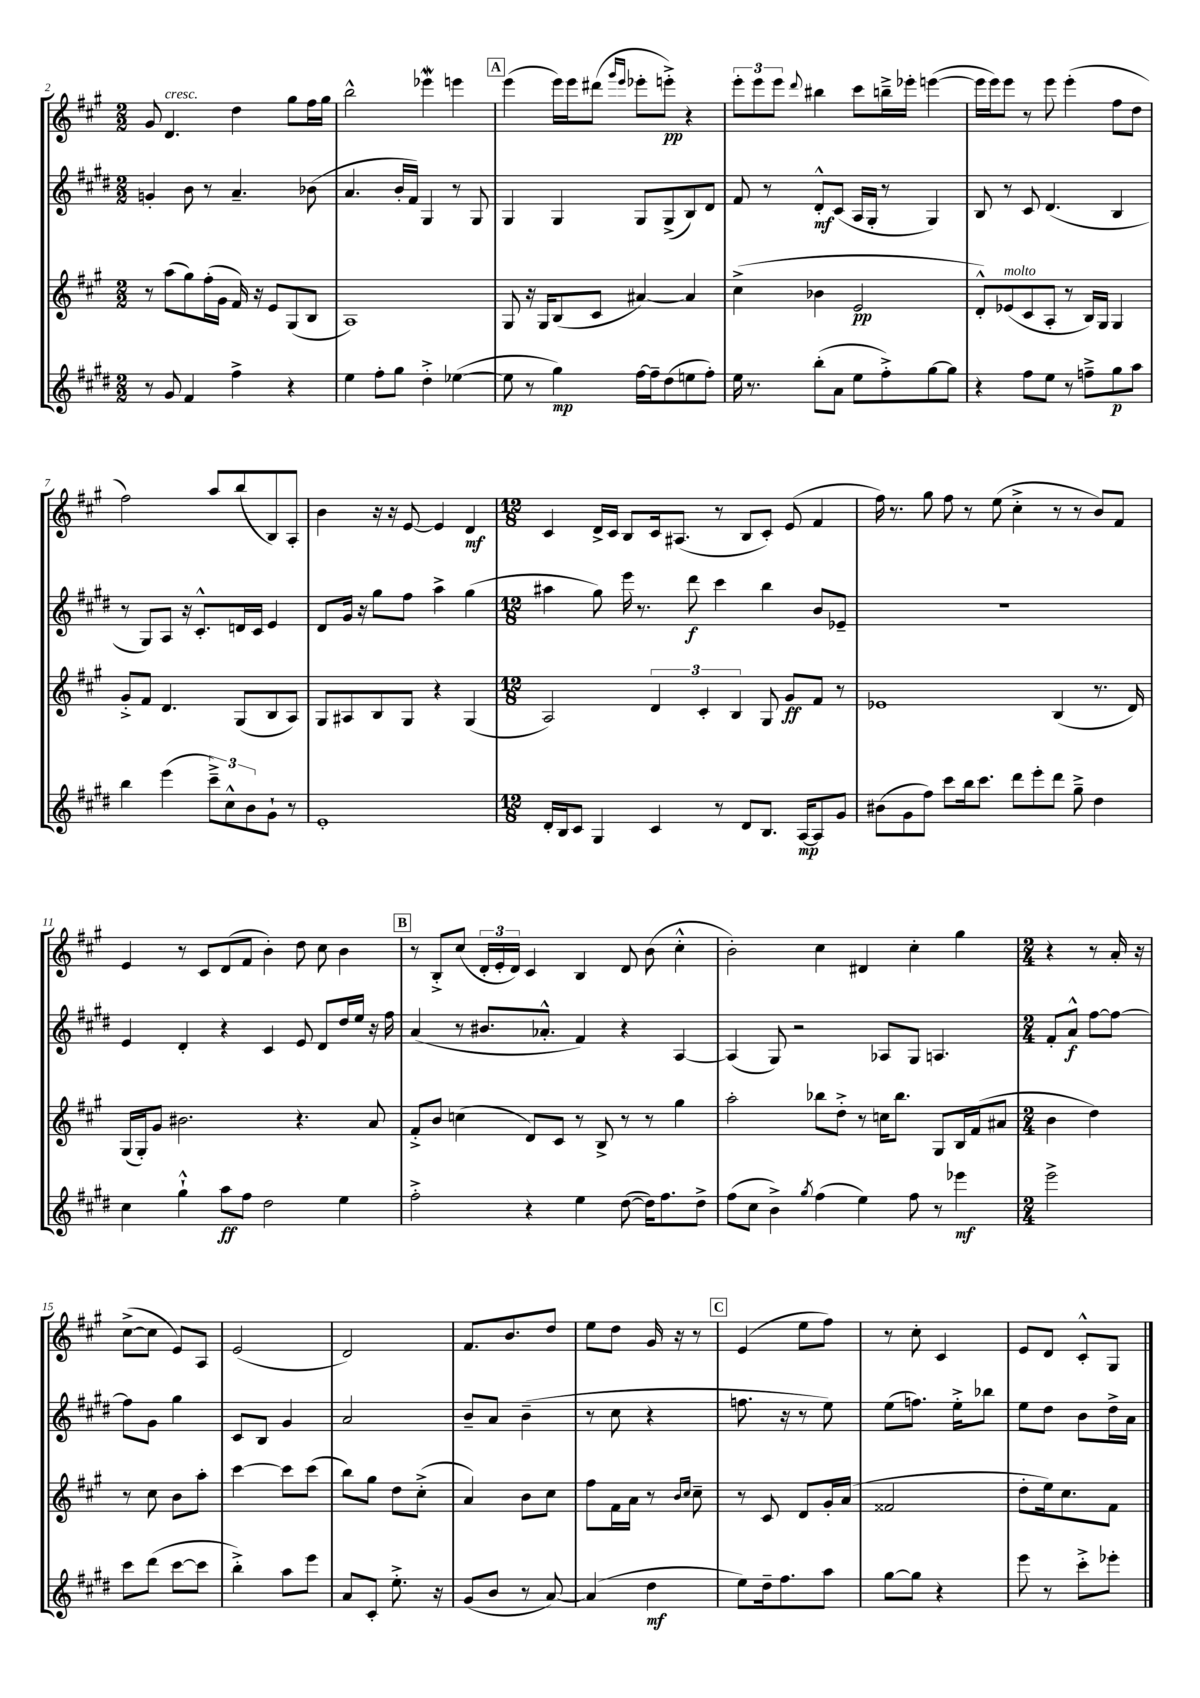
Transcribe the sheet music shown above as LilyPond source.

<<
\new StaffGroup <<
\new Staff = "s0" {
    \clef treble \key a \major \numericTimeSignature \time 2/2
    gis'8 d'4.^\markup { \italic "cresc." } d''4 gis''8 fis''16 gis''16 |
    b''2-^ ees'''4\mordent e'''4 |
    \mark \markup { \box "A" } e'''4( e'''16) e'''16 dis'''8( \grace { gis'''16 e'''16 } ees'''8-. e'''8-.->\pp) r4 |
    \tuplet 3/2 { e'''8-. e'''8 e'''8 } \appoggiatura { d'''8 } bis''4 cis'''8 b''16---> ees'''16-. e'''4~( |
    e'''16 e'''16) e'''8 r8 e'''8 e'''4-.( fis''8 d''8 |
    fis''2) a''8 b''8( b8) a8-. |
    b'4 r16 r16 e'8~ e'4 d'4\mf |
    \numericTimeSignature \time 12/8 cis'4 d'16-> cis'16 b8 cis'16 ais8.( r8 b8 cis'8-.) e'8( fis'4 |
    fis''16) r8. gis''8 fis''8 r8 e''8( cis''4-.-> r8 r8 b'8) fis'8 |
    e'4 r8 cis'8 d'8( fis'8 b'4-.) d''8 cis''8 b'4 |
    \mark \markup { \box "B" } r8 b8-.-> cis''8( \tuplet 3/2 { d'16-. e'16-. d'16) } cis'4 b4 d'8 b'8( cis''4-.-^ |
    b'2-.) cis''4 dis'4 cis''4-. gis''4 |
    \numericTimeSignature \time 2/4 r4 r8 a'16-. r16 |
    cis''8~->( cis''8 e'8) a8 |
    e'2( |
    d'2) |
    fis'8. b'8. d''8 |
    e''8 d''8 gis'16 r16 r8 |
    \mark \markup { \box "C" } e'4( e''8 fis''8) |
    r8 cis''8-. cis'4 |
    e'8 d'8 cis'8-.-^ gis8 \bar "|." |
}
\new Staff = "s1" {
    \clef treble \key e \major \numericTimeSignature \time 2/2
    g'4-. b'8 r8 a'4.-- bes'8( |
    a'4. b'16-. fis'16) gis4 r8 gis8 |
    \mark \markup { \box "A" } gis4 gis4 gis8 gis8->( b8) dis'8 |
    fis'8 r8 dis'8-.-^\mf cis'8( a16 gis16-. r8 gis4) |
    b8 r8 cis'8 dis'4.( b4 |
    r8 gis8) a8 r16 cis'8.-.-^ d'16 cis'16 e'4 |
    dis'8 gis'16 r16 gis''8 fis''8 a''4-> gis''4( |
    \numericTimeSignature \time 12/8 ais''4 gis''8) e'''16 r8. dis'''8\f cis'''4 b''4 b'8 ees'8-- |
    R1. |
    e'4 dis'4-. r4 cis'4 e'8 dis'8 dis''16 e''16 r16 fis''16 |
    \mark \markup { \box "B" } a'4( r8 bis'8. aes'8.-.-^ fis'4) r4 a4~ |
    a4( gis8) r2 aes8 gis8 a4. |
    \numericTimeSignature \time 2/4 fis'8-. a'8-^\f fis''8~ fis''8~ |
    fis''8 gis'8 gis''4 |
    cis'8 b8 gis'4 |
    a'2 |
    b'8-- a'8 b'4--( |
    r8 cis''8 r4 |
    \mark \markup { \box "C" } f''8. r16 r8 e''8) |
    e''8( f''8.) e''16-.-> bes''8 |
    e''8 dis''8 b'8 dis''16-> a'16 \bar "|." |
}
\new Staff = "s2" {
    \clef treble \key a \major \numericTimeSignature \time 2/2
    r8 a''8( gis''8) fis''16-.( gis'16 fis'16) r16 e'8 gis8( b8 |
    a1) |
    \mark \markup { \box "A" } gis8 r16 gis16 b8( cis'8 ais'4~) ais'4 |
    cis''4->( bes'4 e'2\pp |
    d'8-.-^) ees'8^\markup { \italic "molto" }( cis'8 a8-. r8 b16) gis16 gis4 |
    gis'8-.-> fis'8 d'4. gis8( b8 a8) |
    gis8 ais8 b8 gis8 r4 gis4( |
    \numericTimeSignature \time 12/8 a2) \tuplet 3/2 { d'4 cis'4-. b4 } gis8 gis'8\ff fis'8 r8 |
    ees'1 b4( r8. d'16) |
    gis16( gis16-.) gis'8 bis'2. r4. a'8 |
    \mark \markup { \box "B" } fis'8-.-> b'8 c''4( d'8) cis'8 r8 b8-> r8 r8 gis''4 |
    a''2-. bes''8 d''8-.-> r8 c''16 bes''8. gis8 b16 fis'16( ais'8 |
    \numericTimeSignature \time 2/4 b'4 d''4) |
    r8 cis''8 b'8 a''8-. |
    cis'''4~ cis'''8 cis'''8( |
    b''8) gis''8 d''8 cis''8-.->( |
    a'4) b'8 cis''8 |
    fis''8 fis'16 a'16 r8 \grace { b'16 cis''16 } cis''8-- |
    \mark \markup { \box "C" } r8 cis'8 d'8 gis'16-. a'16( |
    fisis'2 |
    d''8-. e''16) cis''8. fis'8 \bar "|." |
}
\new Staff = "s3" {
    \clef treble \key e \major \numericTimeSignature \time 2/2
    r8 gis'8 fis'4 fis''4-> r4 |
    e''4 fis''8-. gis''8 dis''4-.-> ees''4~( |
    \mark \markup { \box "A" } ees''8 r8 gis''4\mp) fis''16~ fis''16-- dis''8( e''8 fis''8-.) |
    e''16 r8. b''8-.( a'8 e''8 fis''8-.->) gis''8~ gis''8 |
    r4 fis''8 e''8 r8 f''8---> gis''8\p a''8 |
    b''4 e'''4( \tuplet 3/2 { cis'''8--->) cis''8-^ b'8 } gis'8-! r8 |
    e'1-. |
    \numericTimeSignature \time 12/8 dis'16-. b16 cis'8 gis4 cis'4 r8 dis'8 b8. a16~\mp a8 gis'8 |
    bis'8( gis'8 fis''8) cis'''8 b''16 cis'''8. dis'''8 e'''8-. dis'''8 gis''8---> dis''4 |
    cis''4 gis''4-!-^ a''8\ff fis''8 dis''2 e''4 |
    \mark \markup { \box "B" } fis''2-.-> r4 e''4 dis''8~( dis''16) fis''8. dis''8-> |
    fis''8( cis''8 b'4->) \acciaccatura { gis''8 } fis''4( e''4) fis''8 r8 ees'''4\mf |
    \numericTimeSignature \time 2/4 e'''2-> |
    cis'''8 dis'''8( cis'''8~ cis'''8 |
    b''4-.->) a''8 e'''8 |
    a'8 cis'8-. e''8.-.-> r16 |
    gis'8( b'8 r8 a'8~) |
    a'4( dis''4\mf |
    \mark \markup { \box "C" } e''8) dis''16-- fis''8. a''8 |
    gis''8~ gis''8 r4 |
    e'''8 r8 cis'''8-.-> ees'''8-. \bar "|." |
}
>>
>>
\layout { \context { \Score currentBarNumber = #2 } }
